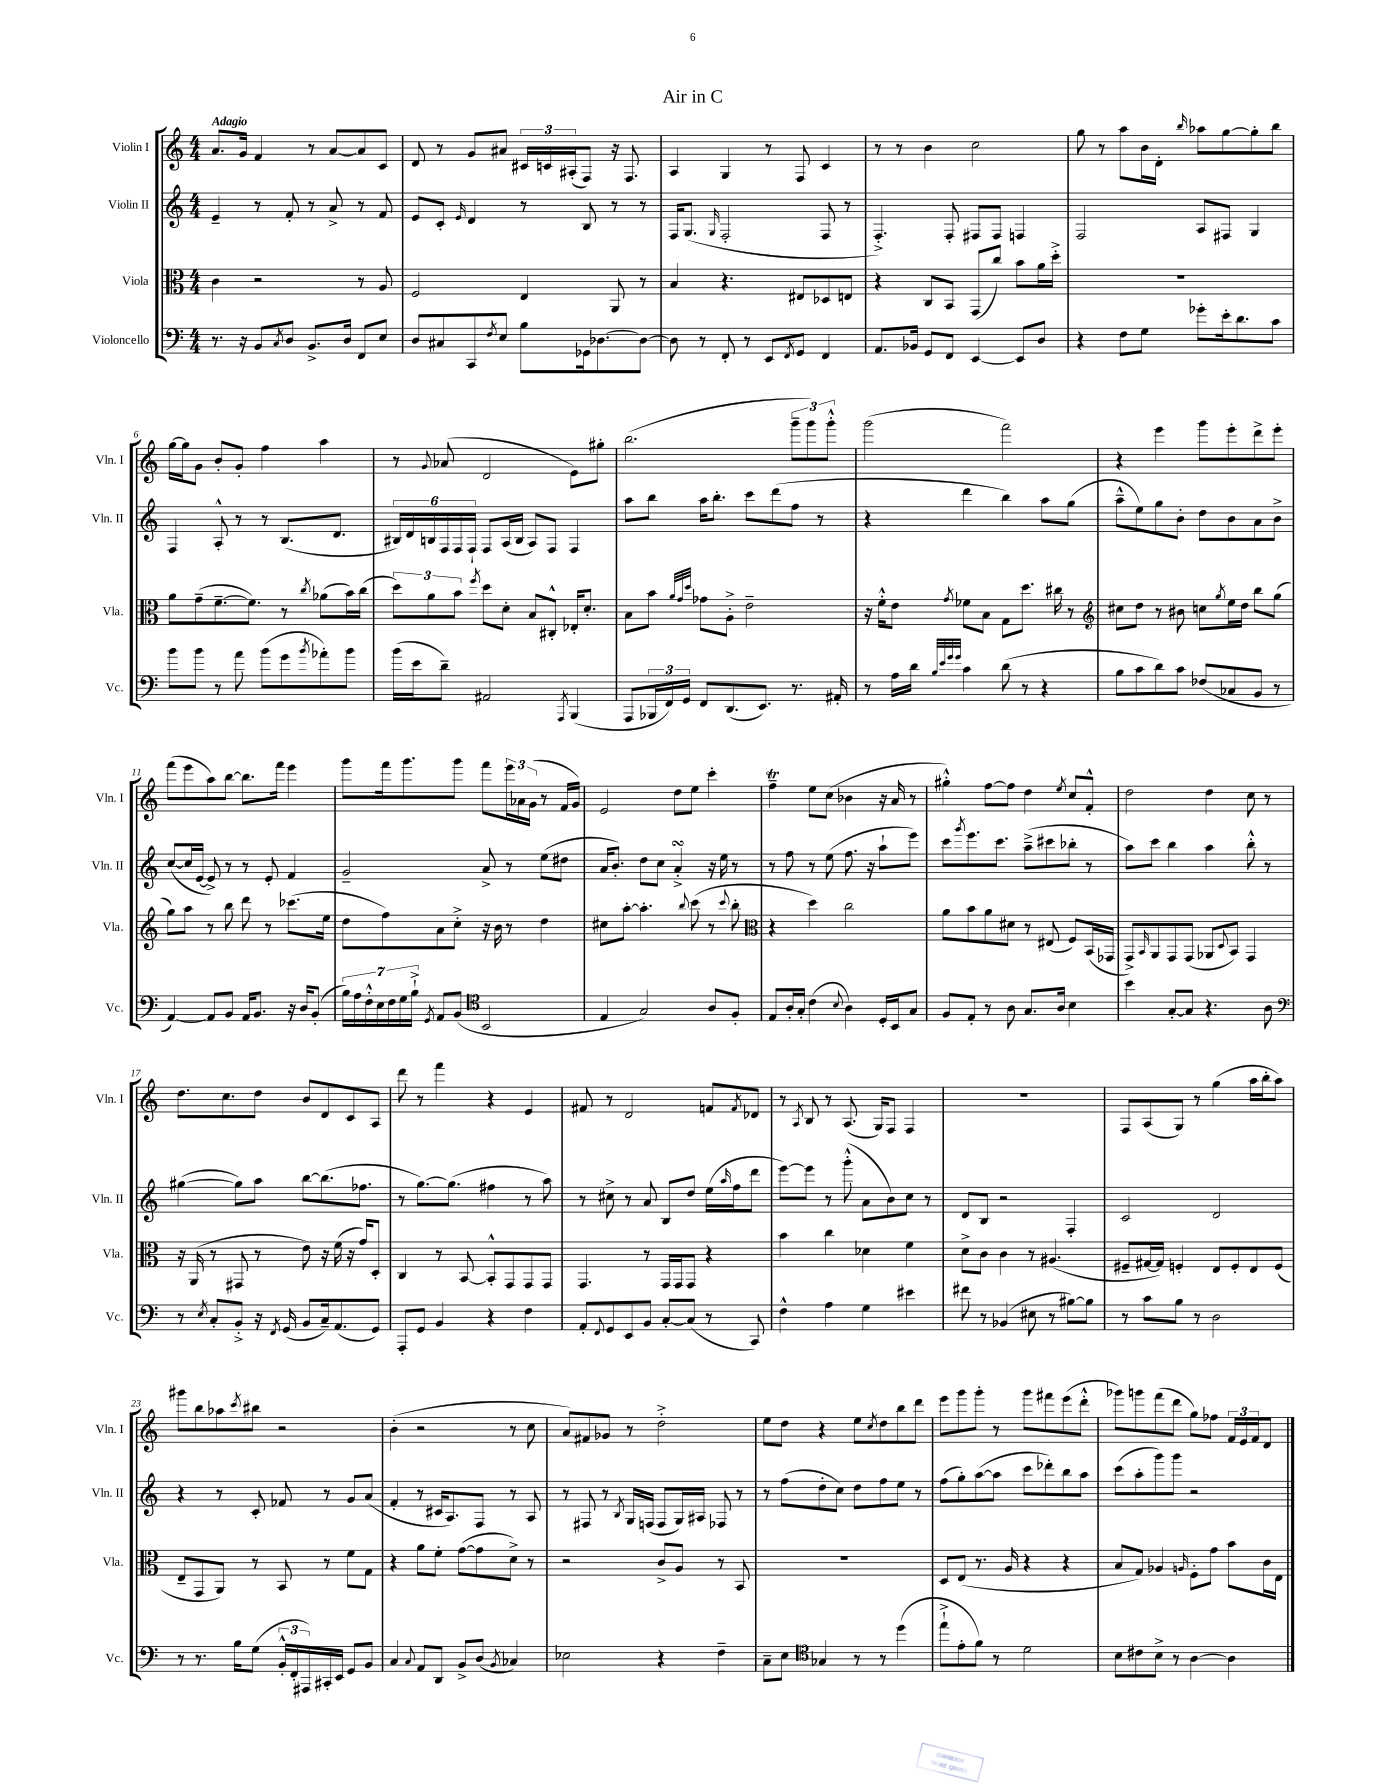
\header { title = "Air in C" }
<<
\new StaffGroup <<
\new Staff = "s0" \with { instrumentName = "Violin I" shortInstrumentName = "Vln. I" } {
    \clef treble \key c \major \numericTimeSignature \time 4/4 \tempo "Adagio"
    a'8. g'16 f'4 r8 a'8~ a'8 c'8 |
    d'8 r8 g'8 ais'8 \tuplet 3/2 { cis'16 c'16 ais16-.( } f8) r16 f8. |
    a4 g4 r8 f8 c'4 |
    r8 r8 b'4 c''2 |
    g''8 r8 a''8 b'16 d'16-. \grace { b''16 } aes''8 g''8~ g''8-. b''8 |
    g''16~ g''16 g'8 b'8-. g'8-. f''4 a''4 |
    r8 \appoggiatura { g'8 } aes'8( d'2 e'8) gis''8-. |
    b''2.( \tuplet 3/2 { g'''8-- g'''8) g'''8-.-^ } |
    g'''2( f'''2) |
    r4 e'''4 g'''8 e'''8-. d'''8-> e'''8-. |
    f'''8( e'''8 a''8) b''8~ b''8. f'''16 e'''4 |
    g'''8 f'''16 g'''8. g'''8 f'''8 \tuplet 3/2 { e'''16 aes'16 g'16( } r8 f'16 g'16) |
    e'2 d''8 e''8 c'''4-. |
    f''4--\trill e''8 c''8( bes'4 r16 a'16 r8 |
    gis''4-.-^) f''8~ f''8 d''4 \acciaccatura { e''8 } c''8 f'8-.-^ |
    d''2 d''4 c''8 r8 |
    d''8. c''8. d''8 b'8 d'8 c'8 a8 |
    d'''8 r8 f'''4 r4 e'4 |
    fis'8 r8 d'2 f'8 \acciaccatura { f'8 } des'8 |
    r8 \acciaccatura { a8 } b8 r8 a8.( g16) f8 f4 |
    R1 |
    f8 a8( g8) r8 g''4( a''16 b''16-. a''8) |
    gis'''8 b''8 aes''8 \acciaccatura { c'''8 } bis''8 r2 |
    b'4-.( r2 r8 c''8 |
    a'8) fis'8 ges'8 r8 d''2-.-> |
    e''8 d''8 r4 e''8 \acciaccatura { c''8 } d''8 b''8 d'''8 |
    e'''8 g'''8 g'''8-. r8 g'''8 fis'''8 e'''8( d'''8-.-^ |
    ges'''8) g'''8 f'''8( d'''8 g''8) fes''8 \tuplet 3/2 { f'16 e'16 f'16 } d'8 \bar "|." |
}
\new Staff = "s1" \with { instrumentName = "Violin II" shortInstrumentName = "Vln. II" } {
    \clef treble \key c \major \numericTimeSignature \time 4/4
    e'4-- r8 f'8-. r8 a'8-> r8 f'8 |
    e'8 c'8-. \grace { e'16 } d'4 r8 b8 r8 r8 |
    f16 g8.( \grace { g16 } f2-. f8 r8 |
    f4.-.->) f8-. fis8 fis8 f4 |
    f2 a8 fis8 g4 |
    f4 a8-.-^ r8 r8 b8.( d'8. |
    \tuplet 6/4 { bis16) d'16 b16 f16 f16 f16-! } f8 a16( b16 a8) f8 f4 |
    a''8 b''8 a''16 b''8.-. c'''8 d'''8( f''8 r8 |
    r4 d'''4 b''4) a''8 g''8( |
    a''8---^ e''8) g''8 b'8-. d''8 b'8 a'8 b'8-> |
    c''8~( c''16 e'16~ e'8->) r8 r8 e'8-. f'4 |
    g'2-- a'8-> r8 e''8( dis''8 |
    a'16 b'8.-.) d''8 c''8 a'4-.->\turn r16 e''16 r8 |
    r8 f''8 r8 e''8( f''8. r16 a''8-! e'''8) |
    c'''8 \acciaccatura { g'''8 } e'''8. c'''8. a''8--->( cis'''8 bes''8-. r8 |
    a''8) c'''8 b''4 a''4 b''8-.-^ r8 |
    gis''4~( gis''8) a''8 b''8~ b''8.( fes''8. |
    r8 g''8.~) g''8.( fis''4 r8 a''8) |
    r8 cis''8-> r8 a'8 b8 d''8 e''16( \grace { a''16 } f''16 d'''8 |
    e'''8~) e'''8 r8 g'''8-.-^( a'8 b'8) c''8 r8 |
    d'8 b8 r2 f4-. |
    c'2 d'2 |
    r4 r8 c'8-. fes'8 r8 g'8 a'8( |
    f'4-. r8 cis'16 a8.) f8 r8 a8 |
    r8 fis8 r8 \acciaccatura { b8 } g16 f16( f8 g16) ais16 fes8 r8 |
    r8 f''8( d''8-. c''8) d''8 f''8 e''8 r8 |
    f''8( g''8-.) a''8~( a''8 c'''8 des'''8-.) b''8 a''8 |
    c'''8( a''8-. g'''8) g'''8 r2 \bar "|." |
}
\new Staff = "s2" \with { instrumentName = "Viola" shortInstrumentName = "Vla." } {
    \clef alto \key c \major \numericTimeSignature \time 4/4
    c'4 r2 r8 a8 |
    f2 e4 a,8 r8 |
    b4 r4. eis8 des8 e8 |
    r4 c8 b,8 g,8( c''8) b'8 a'16 d''16-.-> |
    R1 |
    a'8 g'8--( f'8.~-- f'8.) r8 \acciaccatura { c''8 } aes'8( b'16) c''16( |
    \tuplet 3/2 { d''8) a'8 b'8 } \acciaccatura { f''8 } d''8 d'8-. b8 cis8-.-^ ees16-. d'8.-. |
    b8 b'8 \grace { a'32 g'32 d''32 } ges'8 a8-.-> e'2-- |
    r16 f'16-.-^ e'8 \acciaccatura { g'8 } fes'8 b8 g8 d''8. cis''16 r8 |
    \clef treble cis''8 d''8 r8 bis'8 c''8 \acciaccatura { g''8 } e''16 d''16 b''8 g''8( |
    g''8) a''8 r8 b''8 d'''8 r8 ces'''8.( e''16 |
    d''8 f''8) a'8 c''8-.-> r16 b'16 r8 d''4 |
    cis''8 a''8~-. a''4.-. \appoggiatura { b''8 } c'''8( r8 \appoggiatura { c'''8 } b''8-. |
    \clef alto r4 d''4) c''2 |
    a'8 b'8 a'8 dis'8 r8 eis8( f8) b,16( ges,16 |
    g,8->) \grace { b,16 } a,8 g,8 g,8( aes,8 \appoggiatura { d8 } b,8) g,4 |
    r16 a,16( r8 gis,8 r8 e'8) r16 f'16( r16 g'16) d8-. |
    c4 r8 b,8~ b,8-.-^ g,8 g,8 g,8 |
    g,4. r8 g,16 g,16 g,8 r4 |
    b'4 c''4 des'4 f'4 |
    d'8-> c'8 c'4 r8 ais4.( |
    fis8-- gis16~ gis16) f4-. e8 f8-. e8 f8( |
    e8-- g,8 a,8) r8 b,8 r8 f'8 g8 |
    r4 a'8 f'8-. g'8~( g'8 d'8->) r8 |
    r2 c'8-> a8 r8 b,8 |
    R1 |
    d8 e8( r8. a16 r4 r4 |
    b8 g8) aes4 \grace { a16 } f8-. g'8 b'8 c'16 e16 \bar "|." |
}
\new Staff = "s3" \with { instrumentName = "Violoncello" shortInstrumentName = "Vc." } {
    \clef bass \key c \major \numericTimeSignature \time 4/4
    r8. r16 b,8 \acciaccatura { c8 } d8 b,8.-> d16 f,8 e8 |
    d8 cis8 c,8 \acciaccatura { f8 } e8 b8 ges,16 des8.~ des8~ |
    des8 r8 f,8-. r8 e,8 \acciaccatura { f,8 } g,8 f,4 |
    a,8. bes,16 g,8 f,8 e,4~ e,8 d8 |
    r4 f8 g8 ges'8-. e'16-. d'8. c'8 |
    b'8 b'8 r8 a'8 b'8( g'8 \acciaccatura { b'8 } aes'8-.) b'8 |
    b'16( e'16 d'8--) ais,2 \acciaccatura { a,,8 } b,,4( |
    a,,8 \tuplet 3/2 { bes,,16 f,16) g,16 } f,8 d,8.( e,8.) r8. ais,16-. |
    r8 a16 d'16 \grace { b32 e'32 g'32 g'32 } c'4 d'8( r8 r4 |
    b8 c'8 d'8) c'8 fes8( ces8 b,8 r8 |
    a,4~) a,8 b,8 a,16 b,8. r16 d16 b,8-.( |
    \tuplet 7/4 { b16) a16 f16-.-^ e16 f16 g16 b16-!-> } \acciaccatura { g,8 } a,8 b,8( \clef tenor b,2 |
    e4 g2) a8 f8-. |
    e8 a16-. g16-. c'4( \appoggiatura { b8 } a4) d16-. b,16 g8 |
    f8 e8-. r8 a8 g8. a16 b4 |
    b'4 g8~-. g8 r4. a8 |
    \clef bass r8 \acciaccatura { e8 } c8-. b,8-.-> r16 \acciaccatura { f,8 } g,16( b,8 c16--) a,8.( g,8) |
    a,,8-. g,8 b,4 r4 f4 |
    a,8-. \appoggiatura { f,8 } g,8 e,8 b,8 c8~-. c8( r8 c,8) |
    f4-^ a4 g4 eis'4 |
    fis'8 r8 bes,4( eis8 r8 bis8~) bis8 |
    r8 c'8 b8 r8 d2 |
    r8 r8. b16 g8( \tuplet 3/2 { b,16-.-^ f,16-. ais,,16) } cis,16-. e,16 g,8 b,8 |
    c4 \appoggiatura { c8 } a,8 d,8 b,8-> d8( \acciaccatura { b,8 } ces4) |
    ees2 r4 f4-- |
    c8-- e8 \clef tenor ges4 r8 r8 d''4( |
    e''8-!-> e'8-. f'8) r8 d'2 |
    b8 cis'8 b8-> r8 a4~ a4 \bar "|." |
}
>>
>>
